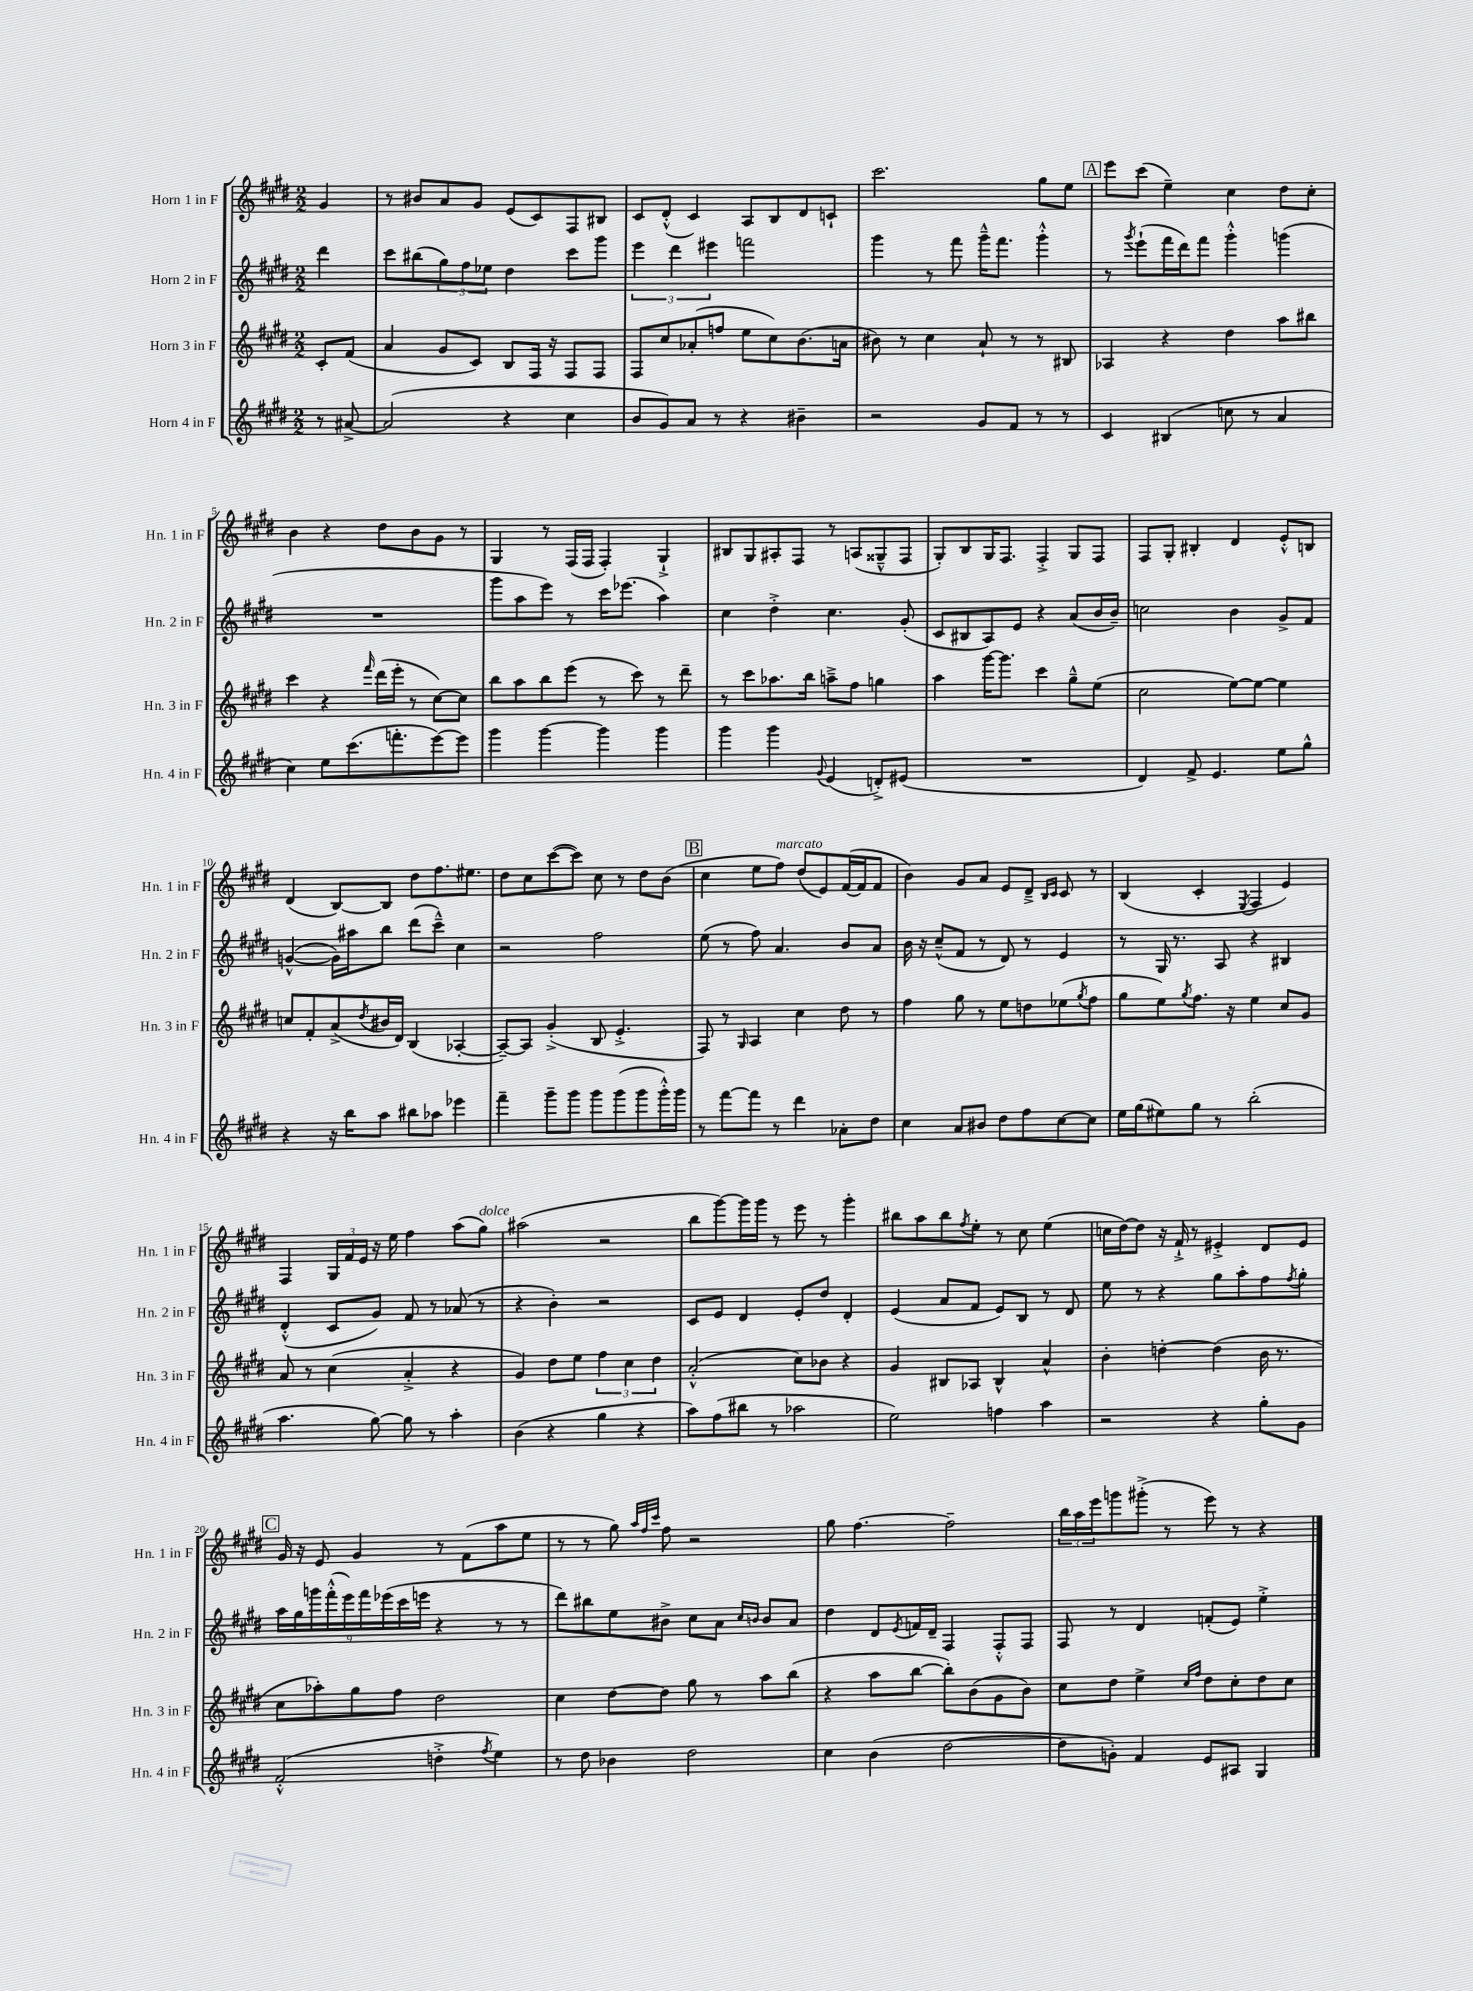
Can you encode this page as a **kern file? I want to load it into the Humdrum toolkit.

**kern	**kern	**kern	**kern
*staff4	*staff3	*staff2	*staff1
*clefG2	*clefG2	*clefG2	*clefG2
*k[f#c#g#d#]	*k[f#c#g#d#]	*k[f#c#g#d#]	*k[f#c#g#d#]
*M2/2	*M2/2	*M2/2	*M2/2
8r	8c#'	4ddd#	4g#
[8a#^	(8f#	.	.
=	=	=	=
(2a#]	4a	8ccc#	8r
.	.	(8bb#	8b#
.	8g#	12gg#)	8a
.	.	12ff#	.
.	8c#)	.	8g#
.	.	12ee-	.
4r	8B	4dd#	(8e
.	16F#	.	8c#)
.	16r	.	.
4cc#	8F#	8ccc#	8F#
.	8F#	8ggg#	8B#
=	=	=	=
8b	8F#	6eee	8c#
8g#)	8cc#	.	(8d#'^^
.	.	6ddd#	.
8a	(8a-'	.	4c#)
.	.	6eee#	.
8r	8ff	.	.
4r	8ee	2fff	8A
.	8cc#)	.	8B
4b#~	(8.b	.	8d#
.	.	.	8c`
.	16a	.	.
=	=	=	=
2r	8b#)	4ggg#	2.ccc#
.	8r	.	.
.	4cc#	8r	.
.	.	8fff#	.
8g#	8a`	16ggg#~^^	.
.	.	8.fff#	.
8f#	8r	.	.
8r	8r	4ggg#'^^	8gg#
8r	8B#	.	8ee
=	=	=	=
4c#	4A-	8r	8eee
.	.	8qggg#	.
.	.	(8eee`	(8ccc#
(4B#	4r	16fff#	4ee~)
.	.	16ddd#)	.
.	.	8fff#	.
8cc	4dd#	4ggg#'^^	4cc#
8r	.	.	.
4a	8aa	(4ggg	8dd#
.	8bb#	.	8cc#'
=	=	=	=
4cc#)	4ccc#	1r	4b
8ee	4r	.	4r
(8.ccc#	.	.	.
.	16qqfff#	.	.
.	(16ddd#	.	8dd#
8.fff'	16eee'	.	.
.	8r	.	8b
[8eee)	[8cc#)	.	8g#
8eee]	8cc#]	.	8r
=	=	=	=
4ggg#	8bb	8ggg#	4G#
.	8aa	8aa	.
[4ggg#	8bb	8eee)	8r
.	(8eee	8r	(16F#
.	.	.	16F#
4ggg#]	8r	16ccc#	4F#')
.	.	(8.eee-	.
.	8ccc#)	.	.
4ggg#	8r	4aa)	4G#`^
.	8ddd#~	.	.
=	=	=	=
4ggg#	8r	4cc#	8B#
.	8ccc#	.	8G#
4ggg#	8.aa-	4dd#'^	8A#'
.	.	.	8F#
.	16bb	.	.
8qqg#	.	.	.
(4e	8aa~^	4.cc#	8r
.	8ff#	.	(8A
8d'^)	4gg	.	8G##~^^
(8e#	.	(8g#'	8F#
=	=	=	=
1r	4aa	8c#	8G#')
.	.	8B#	8B
.	[16ggg#	8A)	16G#
.	8.ggg#]	.	8.F#
.	.	8e	.
.	4ccc#	4r	4F#'^
.	8gg#~^^	(8a	8G#
.	(8ee	16b	8F#
.	.	16b~)	.
=	=	=	=
4d#)	2cc#	2cc	8F#
.	.	.	8G#'
8f#^	.	.	4B#'
4.e	.	.	.
.	[8ee)	4b	4d#
.	8ee_	.	.
8ee	4ee]	8g#^	8e'^^
8gg#^^	.	8f#	8B
=	=	=	=
4r	8cc	([4g^^	(4d#
.	8f#'	.	.
16r	(8a^	16g])	[8B)
16bb	.	16aa#	.
.	8qdd#	.	.
8aa	16b#	8bb	8B]
.	16d#)	.	.
8bb#	(4B	(8ddd#	8dd#
8aa-	.	8ccc#~^^)	8.ff#
4eee-	[4A-'	4cc#	.
.	.	.	8.ee#
=	=	=	=
4fff#~	8A-~_)	2r	8dd#
.	8A-]	.	8cc#
8ggg#~	(4g#'^	.	([8ccc#
8ggg#	.	.	8ccc#])
8ggg#	8B	2ff#	8cc#
(8ggg#	4.e'^	.	8r
8ggg#	.	.	8dd#
16ggg#'^^)	.	.	(8b
16ggg#	.	.	.
=	=	=	=
8r	8F#)	(8ee	4cc#
[8fff#	8r	8r	.
.	16qqG#	.	.
8fff#]	4A	8ff#)	8ee
8r	.	4.a	8ff#)
4ddd#	4cc#	.	(8dd#
.	.	.	8e)
8a-'	8dd#	8b	([16f#
.	.	.	16f#]
8dd#	8r	8a	8f#
=	=	=	=
4cc#	4ff#	16b	4b)
.	.	16r	.
.	.	(8cc#~^^	.
8a	8gg#	8f#	8g#
8b#	8r	8r	8a
8dd#	8ee	8d#)	8e
8ff#	8dd	8r	8d#~^
.	.	.	16qqB
.	.	.	16qqc#
[8cc#	(8ee-	4e	8c#
.	8qgg#	.	.
8cc#]	8ff#	.	8r
=	=	=	=
16ee	8gg#	8r	(4B
(16gg#	.	.	.
8ee#)	8ee)	16G#	.
.	.	8.r	.
.	8qgg#	.	.
8gg#	8.ff#	.	4c#'
8r	.	8A	.
.	16r	.	.
.	.	.	8qE
(2bb'	4ee	4r	4F#
.	8cc#	4B#	4e)
.	8g#	.	.
=	=	=	=
4.aa	8a	(4d#'^^	4F#
.	8r	.	.
.	(4cc#	8c#	24G#
.	.	.	24f#
.	.	.	24e
[8gg#)	.	8g#)	16r
.	.	.	16ee
8gg#]	4a'^	8f#	4ff#
8r	.	8r	.
4aa'	4r	(8a-	(8aa
.	.	8r	8gg#)
=	=	=	=
(4b	4g#)	4r	(2aa#
4r	8dd#	4b')	.
.	8ee	.	.
4gg#	6ff#	2r	2r
.	6cc#	.	.
4r	.	.	.
.	6dd#	.	.
=	=	=	=
8aa)	(2a'^^	8c#	8bb
(8ff#	.	8e	[8ggg#)
8bb#	.	4d#	16ggg#]
.	.	.	16ggg#
8r	.	.	8r
2aa-	8cc#)	8e'	8eee
.	8b-	8dd#	8r
.	4r	4d#'	4ggg#'
=	=	=	=
2ee)	4g#	(4e	8bb#
.	.	.	8aa
.	8B#	8a	8bb#
.	.	.	8qff#
.	8A-	8f#	8ee'
4ff	4B#^^	8e)	8r
.	.	8B	8cc#
4aa	4a^^	8r	(4ee
.	.	8d#	.
=	=	=	=
2r	4b'	8ee	16cc
.	.	.	[16dd#)
.	.	8r	8dd#]
.	[4dd'	4r	16r
.	.	.	16f#`^
.	.	.	8r
4r	(4dd]	8gg#	4e#'^
.	.	8aa'	.
8gg#'	16b	8ff#	8d#
.	8.r	.	.
.	.	8qff#	.
8g#	.	8gg#'	8e#
=	=	=	=
(2f#'^^	8cc#	18aa	16g#
.	.	18gg#	.
.	.	.	16r
.	.	18ggg	.
.	8aa-')	.	8e
.	.	(18fff#'^^	.
.	.	18eee)	.
.	8gg#	.	4g#
.	.	18fff#	.
.	.	(18eee-	.
.	8ff#	.	.
.	.	18ccc#	.
.	.	18eee	.
4dd'^	2dd#	4r	8r
.	.	.	(8f#
8qff#	.	.	.
4ee)	.	8r	8aa
.	.	8r	8ee
=	=	=	=
8r	4cc#	8ddd#)	8r
8dd#	.	8bb#	8r
4b-	[8dd#	8ee	8gg#)
.	.	.	32qqaa
.	.	.	32qqff#
.	.	.	32qqccc#
.	8dd#]	8b#^	8ff#
2dd#	8gg#	8cc#	2r
.	8r	8a	.
.	.	16qqcc#	.
.	.	16qqb	.
.	8aa	8b	.
.	(8bb	8a	.
=	=	=	=
4cc#	4r	4dd#	8gg#
.	.	.	[4.ff#
(4b	8aa	8d#	.
.	.	8qe	.
.	[8bb	16f	.
.	.	16d#~	.
[2dd#	8bb'])	4F#	2ff#~]
.	(8b	.	.
.	8g#	8F#'^^	.
.	8b)	8F#	.
=	=	=	=
8dd#]	8cc#	8F#	24bb
.	.	.	24aa
.	.	.	24eee
8g')	8dd#	8r	8ggg
4f#	4ee^	4d#	(8ggg#'^
.	.	.	8r
.	16qqcc#	.	.
.	16qqff#	.	.
8e	8dd#	(8f'	8eee)
8A#	8cc#'	8e)	8r
4G#	8dd#	4ee'^	4r
.	8cc#	.	.
==	==	==	==
*-	*-	*-	*-
